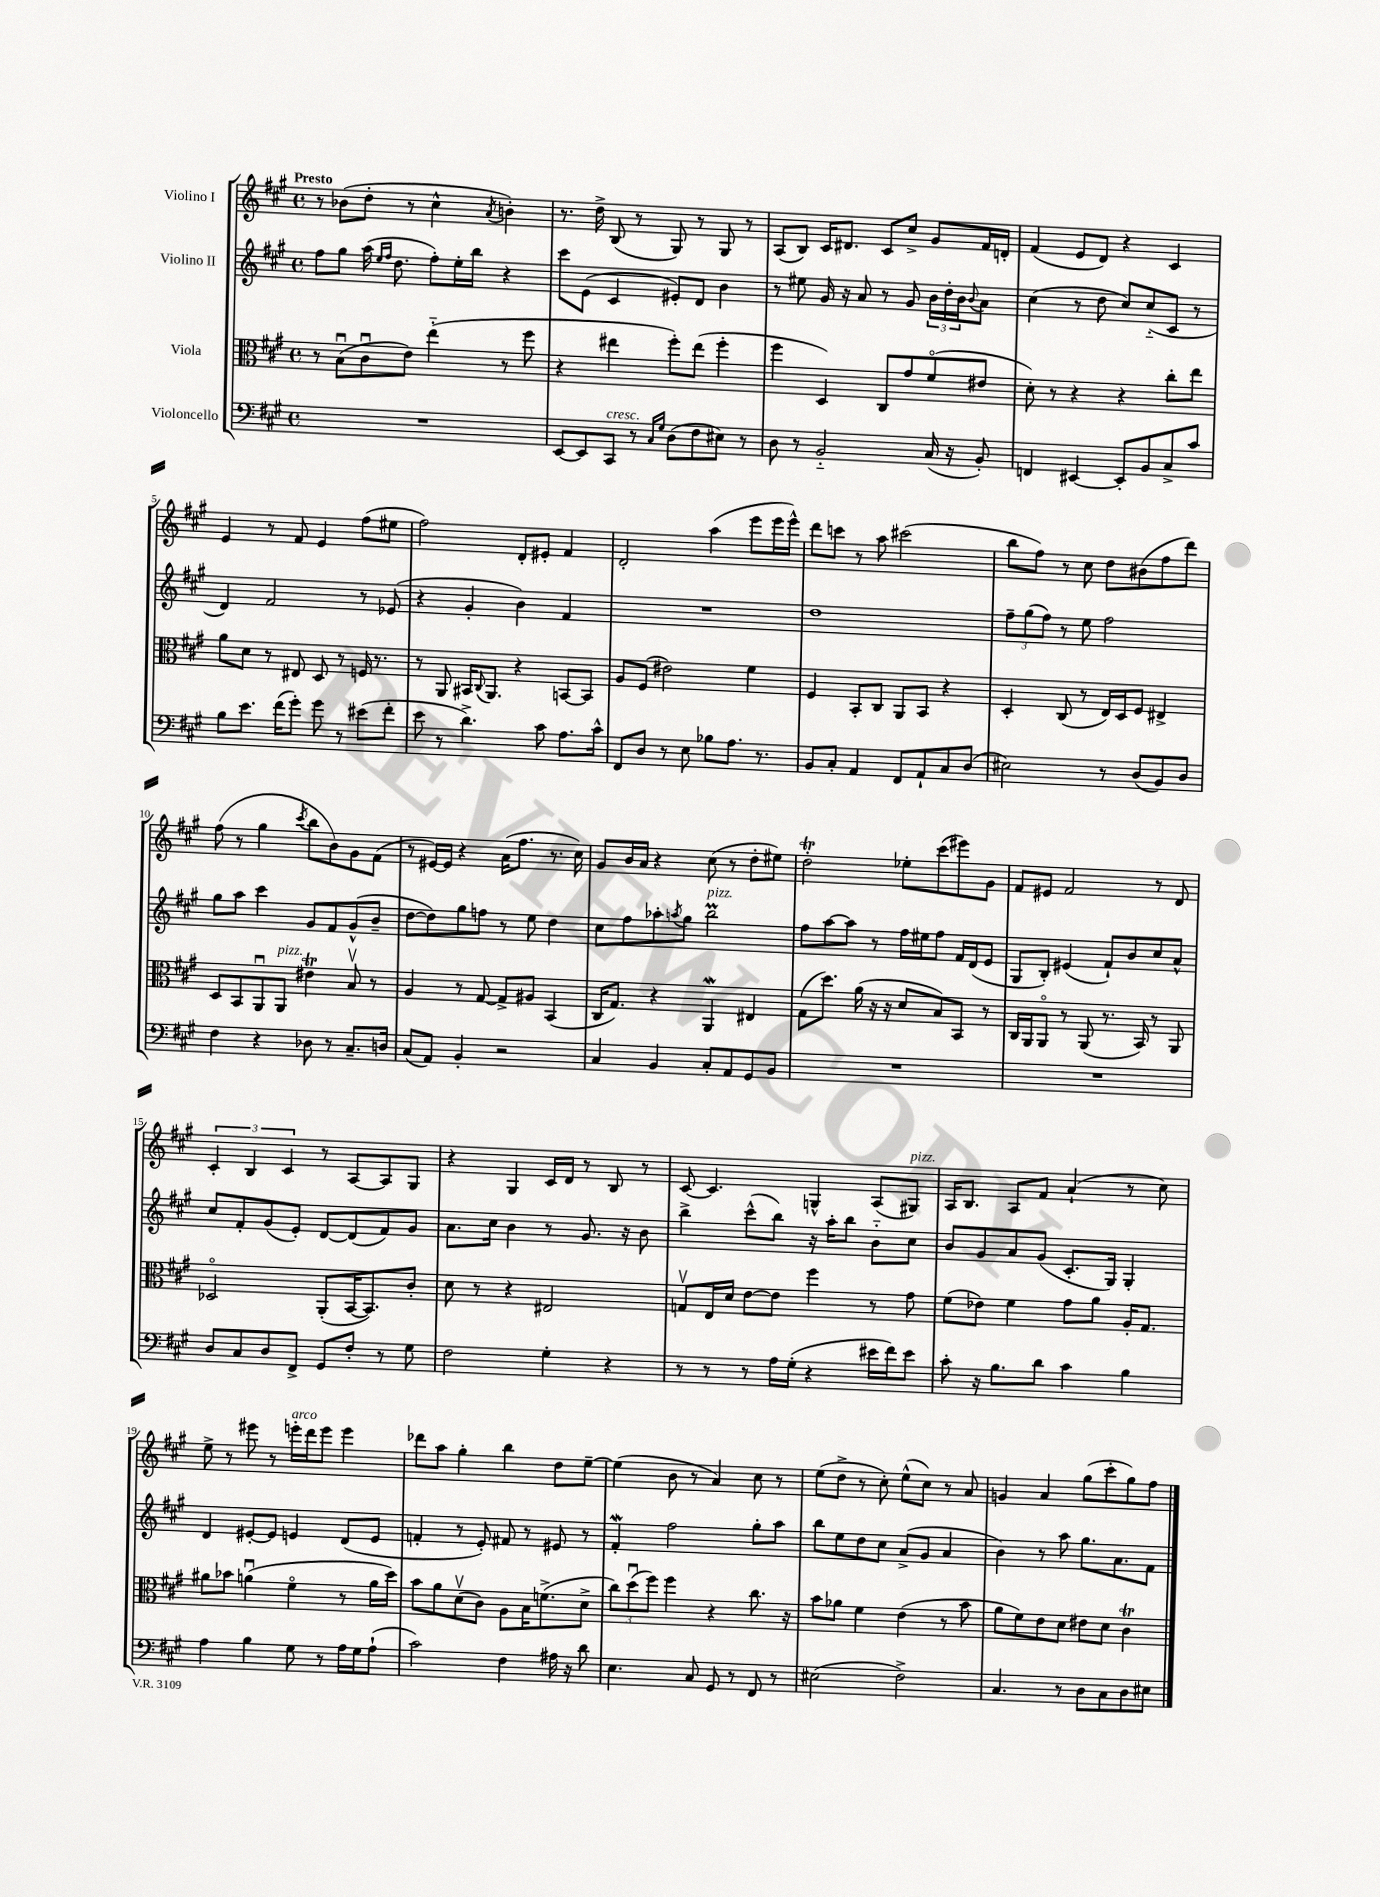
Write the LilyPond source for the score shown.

<<
\new StaffGroup <<
\new Staff = "s0" \with { instrumentName = "Violino I" } {
    \clef treble \key a \major \defaultTimeSignature \time 4/4 \tempo "Presto"
    r8 bes'8( d''8-. r8 cis''4-^ \acciaccatura { a'8 } b'4-.) |
    r8. d''16-> b8( r8 gis8) r8 gis8 r8 |
    a8( b8) cis'16 dis'8. cis'8 cis''8-> gis'8 fis'16 d'16-. |
    fis'4( e'8 d'8) r4 cis'4 |
    e'4 r8 fis'8 e'4 fis''8( eis''8 |
    fis''2) d'8-. eis'8-. fis'4 |
    d'2-. a''4( e'''8 e'''16 e'''16-^) |
    d'''8 c'''8 r8 a''8 cis'''2( |
    b''8 fis''8) r8 cis''8 d''8 bis'8( fis''8 d'''8) |
    fis''8( r8 gis''4 \acciaccatura { cis'''8 } b''8 b'8) gis'8 fis'8( |
    r8 eis'16~) eis'16 r4 a'16( fis''8. r8. cis''16) |
    gis'8 b'16 a'16 r4 cis''8( r8 d''8-. eis''8) |
    d''2-.\trill ees''8-. cis'''8( eis'''8) gis'8 |
    fis'8 eis'8 fis'2 r8 d'8 |
    \tuplet 3/2 { cis'4-. b4 cis'4 } r8 a8~ a8 gis8 |
    r4 gis4 cis'16 d'16 r8 b8 r8 |
    cis'8~ cis'4. g4-^ a8( gis8^\markup { \italic "pizz." }) |
    a16 b8. a8 fis'8 a'4-!( r8 cis''8) |
    e''8-> r8 eis'''8 r8 e'''16-.^\markup { \italic "arco" } d'''16 e'''8 e'''4 |
    des'''8 a''8 gis''4-. b''4 d''8 e''8~-- |
    e''4( b'8 r8 a'4) cis''8 r8 |
    e''8( d''8-> r8 cis''8-.) e''8-^( cis''8) r8 a'8 |
    g'4 a'4 gis''8( cis'''8-. gis''8) fis''8 \bar "|." |
}
\new Staff = "s1" \with { instrumentName = "Violino II" } {
    \clef treble \key a \major \defaultTimeSignature \time 4/4
    fis''8 gis''8 a''16( \grace { e''16 fis''16 } d''8. fis''8-.) e''16-. b''16 r4 |
    cis'''8 e'8( cis'4 eis'8-.) d'8 b'4 |
    r8 eis''8 gis'16 r16 a'8 r8 gis'8 \tuplet 3/2 { b'16 d''16-. b'16 } \appoggiatura { b'8 } a'8 |
    cis''4( r8 d''8 cis''8) cis''8-_( cis'8 r8 |
    d'4) fis'2 r8 ees'8( |
    r4 gis'4-. b'4) fis'4 |
    R1 |
    d''1 |
    \tuplet 3/2 { fis''8-- gis''8( fis''8) } r8 e''8 fis''2 |
    gis''8 a''8 cis'''4 gis'8 fis'8 gis'8-^( b'8-- |
    d''8~ d''8) gis''8 f''8 r8 e''8 d''4 |
    cis''8 fis''8 aes''8-. \acciaccatura { a''8 } gis''8 b''2\prall^\markup { \italic "pizz." } |
    fis''8 a''8~ a''8 r8 fis''16 eis''16 fis''8 fis'16 d'16( e'8 |
    gis8 b8-.) eis'4( fis'8-!) b'8 cis''8 a'8-^ |
    cis''8 fis'8-. gis'8( e'8-.) d'8~ d'8( fis'8) gis'8 |
    a'8. cis''16 b'4 r8 gis'8. r16 b'8 |
    b''4-> cis'''8-^( b''8) r16 a''16-. b''8 b'8-_ cis''8 |
    b'8 gis'8 a'8 gis'8( cis'8.-. gis16) gis4-. |
    d'4 eis'8~-. eis'8 e'4 d'8( e'8 |
    f'4-. r8 e'8-.) fis'8 r8 eis'8 r8 |
    fis'4-.\mordent fis''2 gis''8-. a''8 |
    b''8 e''8 d''8 cis''8 a'8->( gis'8 a'4 |
    b'4) r8 a''8 gis''8. a'8. fis'8 \bar "|." |
}
\new Staff = "s2" \with { instrumentName = "Viola" } {
    \clef alto \key a \major \defaultTimeSignature \time 4/4
    r8 b8\downbow( cis'8\downbow e'8) e''4-_( r8 fis''8 |
    r4 eis''4 fis''8-.) eis''8( fis''4-. |
    fis''4 d4) cis8 gis'8 fis'8\flageolet( eis'8 |
    d'8-.) r8 r4 r4 cis''8-. e''8 |
    a'8 d'8 r8 eis8 d8 r8 f16 r8. |
    r8 a,8 bis,16 \appoggiatura { cis8 } a,8. r4 b,8~ b,8 |
    a8 fis8( eis'2) fis'4 |
    fis4 b,8-. cis8 a,8 b,8 r4 |
    d4-. cis8( r8 e16) d16 fis8 eis4-> |
    d8 b,8 a,8\downbow a,8^\markup { \italic "pizz." } eis'4\trill b8\upbow r8 |
    a4 r8 gis8~ gis8-> ais8 b,4( |
    cis16 gis8.) r4 a,4\mordent eis4 |
    gis8( d''8.) a'16( r16 r16 d'8 b8) b,8 r8 |
    cis16 a,16 a,8\flageolet r8 a,8( r8. b,16) r8 a,8 |
    des2\flageolet a,8-.( b,16~ b,8.) cis'8-. |
    d'8 r8 r4 eis2 |
    g8\upbow e16 d'16 e'8~ e'8 fis''4 r8 gis'8 |
    fis'8( ees'8) fis'4 gis'8 a'8 a16-. gis8. |
    ais'8 bes'8 a'4\downbow( fis'4\flageolet r8 a'16 d''16) |
    b'8 a'8 d'8\upbow( cis'8) a8 b16 f'8.->( d'8-> |
    \tuplet 3/2 { cis''8) d''8\downbow( fis''8) } fis''4 r4 cis''8. r16 |
    b'8 aes'8 fis'4 e'4( r8 b'8 |
    a'8 fis'8) e'8 d'8 eis'8 d'8 cis'4\trill \bar "|." |
}
\new Staff = "s3" \with { instrumentName = "Violoncello" } {
    \clef bass \key a \major \defaultTimeSignature \time 4/4
    R1 |
    e,8~ e,8 cis,8^\markup { \italic "cresc." } r8 \grace { cis16 gis16 } d8( fis8 eis8) r8 |
    d8 r8 b,2-_ cis16( r16 b,8-.) |
    f,4 eis,4~ eis,8-. b,8 cis8-> cis'8 |
    b8 e'8. fis'16( gis'8-.) gis'8 r8 eis'8( fis'8-. |
    e'8 r8 d'4.->) cis'8 a8. cis'16-^ |
    fis,8 d8 r8 e8 bes8 a8. r8. |
    b,8 cis8-. a,4 fis,8 a,8-! cis8 d8( |
    eis2) r8 d8( b,8) d8 |
    fis4 r4 des8 r8 cis8.-- d16 |
    cis8( a,8) b,4-. r2 |
    cis4 b,4 cis8-. a,8 gis,8 b,8 |
    R1 |
    R1 |
    d8 cis8 d8 fis,8-> gis,8 fis8-. r8 gis8 |
    fis2 gis4-. r4 |
    r8 r8 r8 a16 gis16-.( r4 eis'16 fis'16) eis'8 |
    cis'8-. r16 b8. d'8 cis'4 b4 |
    a4 b4 gis8 r8 a16 gis16 a8-!( |
    cis'2) fis4 ais16 r16 d'8 |
    e4. cis8 gis,8 r8 fis,8 r8 |
    eis2( fis2->) |
    cis4. r8 d8 cis8 d8 eis8 \bar "|." |
}
>>
>>
